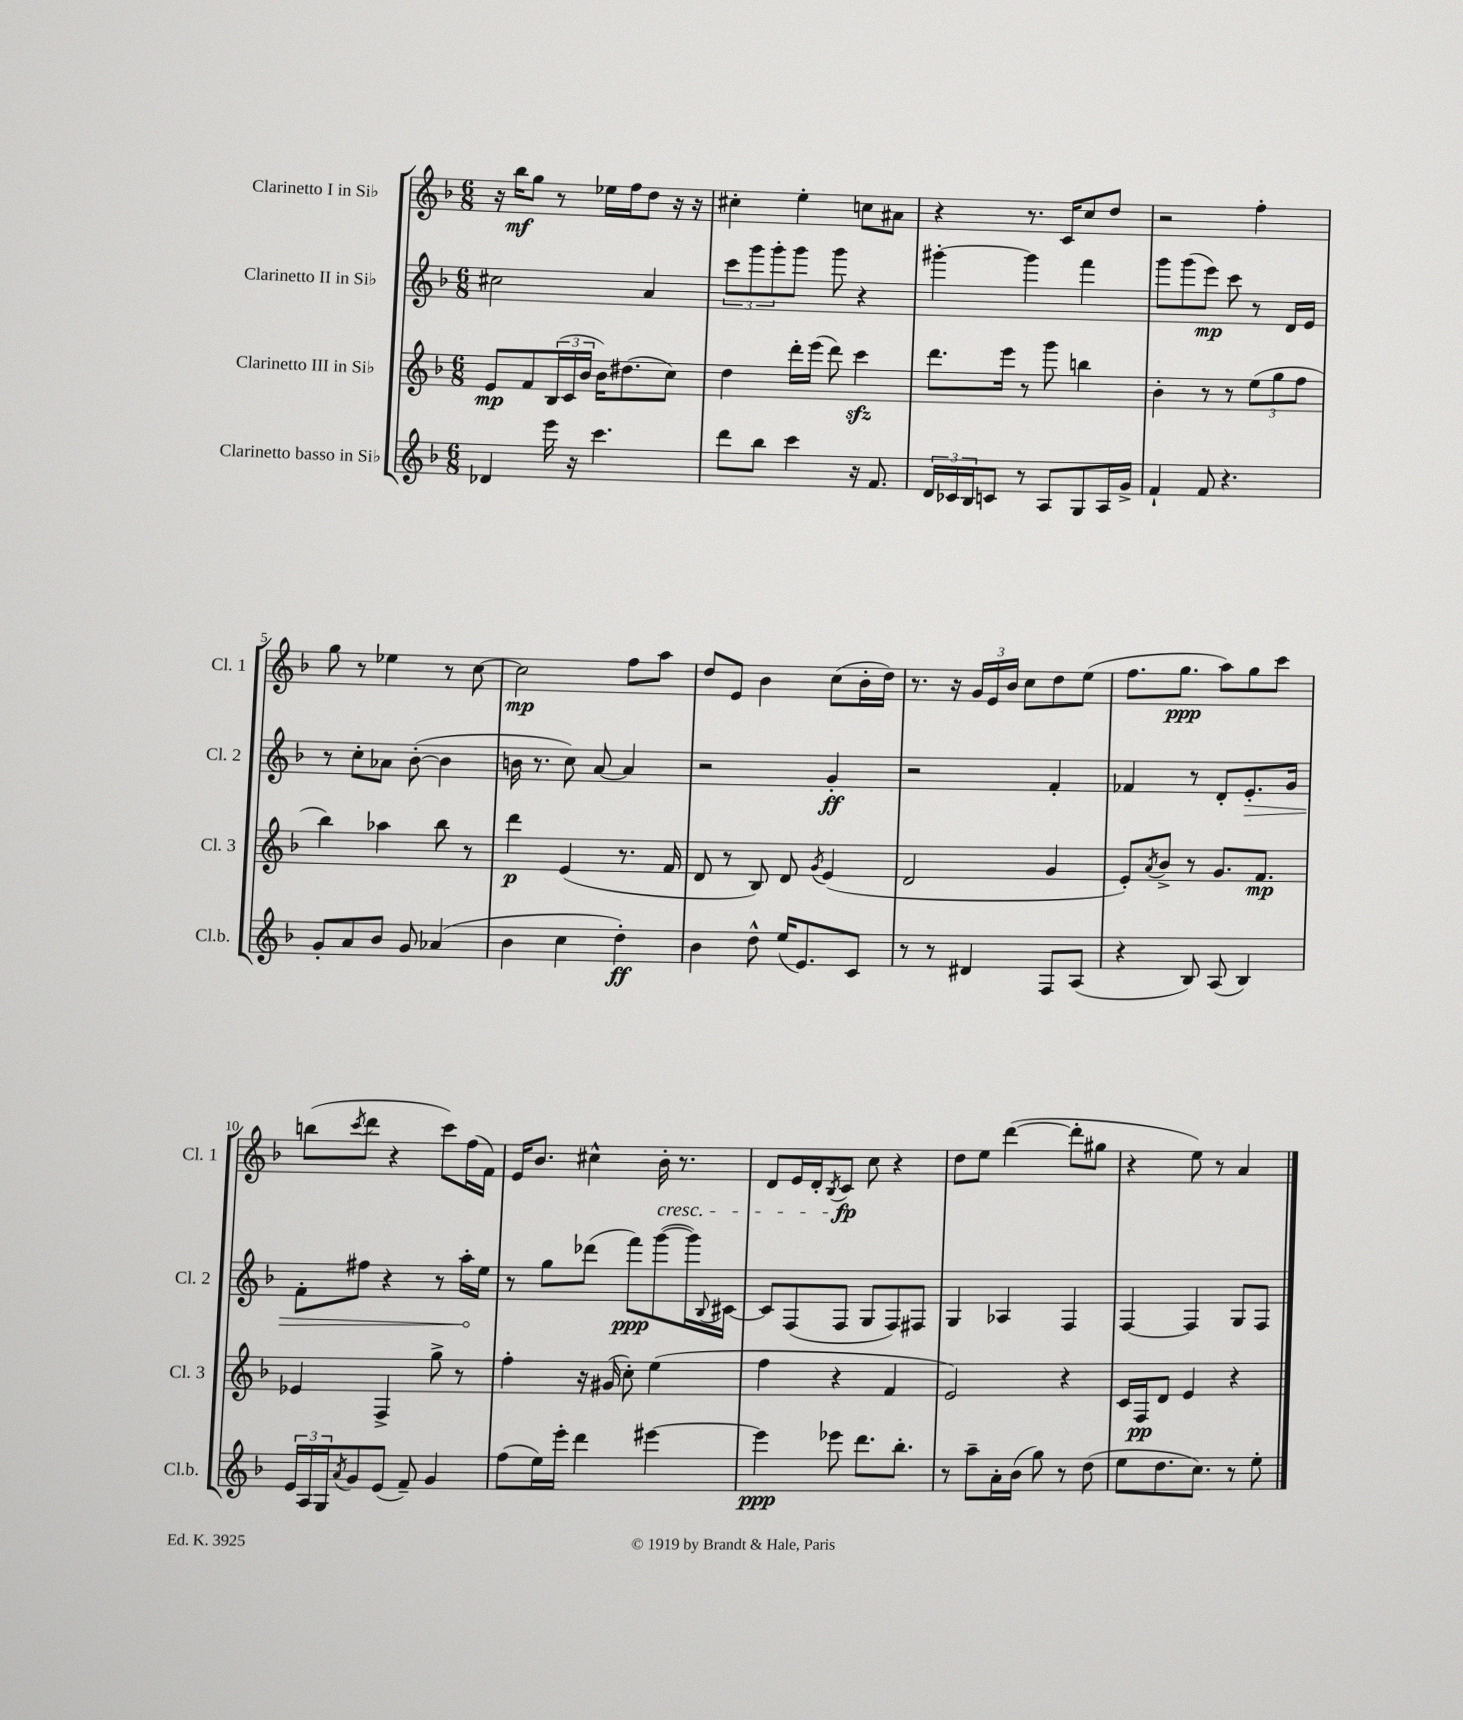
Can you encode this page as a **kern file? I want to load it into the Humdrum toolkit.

**kern	**kern	**kern	**kern
*staff4	*staff3	*staff2	*staff1
*clefG2	*clefG2	*clefG2	*clefG2
*k[b-]	*k[b-]	*k[b-]	*k[b-]
*M6/8	*M6/8	*M6/8	*M6/8
4d-/	8e/L	2cc#\	16r
.	.	.	16bb-\LK
.	8f/	.	8gg\J
16eee\	(24B-/L	.	8r
.	24c/	.	.
16r	.	.	.
.	24b-/JJ	.	.
4.ccc\	16b-\LK)	.	16ee-\LL
.	(8.dd#\	.	16ff\J
.	.	4a/	8dd\J
.	8cc\J)	.	16r
.	.	.	16r
=	=	=	=
8ddd\L	4dd\	12ccc\L	4cc#'\
.	.	12ggg\	.
8bb-\J	.	.	.
.	.	12ggg'\	.
4ccc\	16ddd'\LL	8ggg\J	4ee'\
.	(16eee\JJ	.	.
.	8ddd\)	8ggg\	.
16r	4ccc\	4r	8cc\L
8.f/	.	.	.
.	.	.	8a#\J
=	=	=	=
24d/LL	8.ddd\L	[4ggg#'\	4r
24c-/	.	.	.
24B-/J	.	.	.
8c/J	.	.	.
.	16eee\Jk	.	.
8r	8r	4ggg#\]	8.r
8A/L	8ggg\	.	.
.	.	.	16c/LK
8G/	4bb\	4fff\	8cc/
16A/L	.	.	8dd/J
16g^/JJ	.	.	.
=	=	=	=
4f`/	4b-'\	8ggg\L	2r
.	.	(8ggg\	.
8f/	8r	8eee\J)	.
4.r	8r	8ccc\	.
.	(12ee\L	8r	4ff'\
.	12gg\	.	.
.	.	16d/LL	.
.	12ff\J	.	.
.	.	16e/JJ	.
=	=	=	=
8g'/L	4bb-\)	8r	8gg\
8a/	.	8cc'\L	8r
8b-/J	4aa-\	8a-\J	4ee-\
8g/	.	([8b-'\	.
(4a-/	8bb-\	4b-\]	8r
.	8r	.	[8cc\
=	=	=	=
4b-\	4ddd\	16b\	2cc\]
.	.	8.r	.
4cc\	(4e/	8cc\)	.
.	.	[8a/	.
4dd'\)	8.r	4a/]	8ff\L
.	.	.	8aa\J
.	16f/	.	.
=	=	=	=
4b-\	8d/	2r	8dd/L
.	8r	.	8e/J
8dd^^\	8B-/)	.	4b-\
(16ee/LK	8d/	.	.
8.e/)	.	.	.
.	8qg/	.	.
.	(4e/	4g'/	(8cc\L
8c/J	.	.	16b-'\L
.	.	.	16dd\JJ)
=	=	=	=
8r	2d/	2r	8.r
8r	.	.	.
.	.	.	16r
4d#/	.	.	24g/LL
.	.	.	24e/
.	.	.	24b-/JJ
.	.	.	8cc\L
8F/L	4g/	4f'/	8dd\
(8A/J	.	.	(8ee\J
=	=	=	=
4r	8e'/L)	4f-/	8.ff\L
.	8qa/	.	.
.	8b-^/J	.	.
.	.	.	8.gg\J
8B-/)	8r	8r	.
(8A/	8.g/L	8d'/L	8aa\L)
4B-/)	.	8.e'/	8gg\
.	8.f/J	.	.
.	.	.	8ccc\J
.	.	16g/Jk	.
=	=	=	=
24e/LL	4e-/	8f'\L	(8bb\L
24A/	.	.	.
24G/J	.	.	.
8qa/	.	.	8qccc/
8g/	.	8ff#\J	8ddd\J
(8e/J	4F^/	4r	4r
8f~/)	.	.	.
4g/	8gg^\	8r	8ccc\L)
.	8r	16aa'\LL	(16ff\L
.	.	16ee\JJ	16f\JJ)
=	=	=	=
(8ff\L	4ff'\	8r	16e/LK
.	.	.	8.b-/J
16ee\L)	.	8gg\L	.
16eee'\JJ	.	.	.
4ddd\	16r	(8ddd-\J	4cc#^^\
.	(16g#/	.	.
.	8cc'\)	8fff\L)	.
[4eee#\	(4ee\	([8ggg\	16b-'\
.	.	.	8.r
.	.	16ggg\]L)	.
.	.	8qqB-/	.
.	.	[16c#\JJ	.
=	=	=	=
4eee#\]	4ff\	8c#/]L	8d/L
.	.	(8F/	16e/L
.	.	.	16d'/J
.	.	.	8qB-/
8eee-\	4r	8F/J	8c/J
8.ddd\L	.	8G/L	8cc\
.	4f/	8F/)	4r
8.bb-'\J	.	.	.
.	.	8F#/J	.
=	=	=	=
8r	2e/)	4G/	8dd\L
8aa~\L	.	.	8ee\J
16a'\L	.	4A-/	([4ddd\
(16b-\JJ	.	.	.
8gg\)	.	.	.
8r	4r	4F/	8ddd'\]L
(8dd\	.	.	8gg#\J
=	=	=	=
8ee\L	16c/LL	[4F/	4r
.	16F/J	.	.
8.dd\	8d/J	.	.
.	4e/	4F/]	8ee\)
8.cc\J)	.	.	.
.	.	.	8r
8r	4r	8G/L	4a/
8ee'\	.	8F/J	.
==	==	==	==
*-	*-	*-	*-
